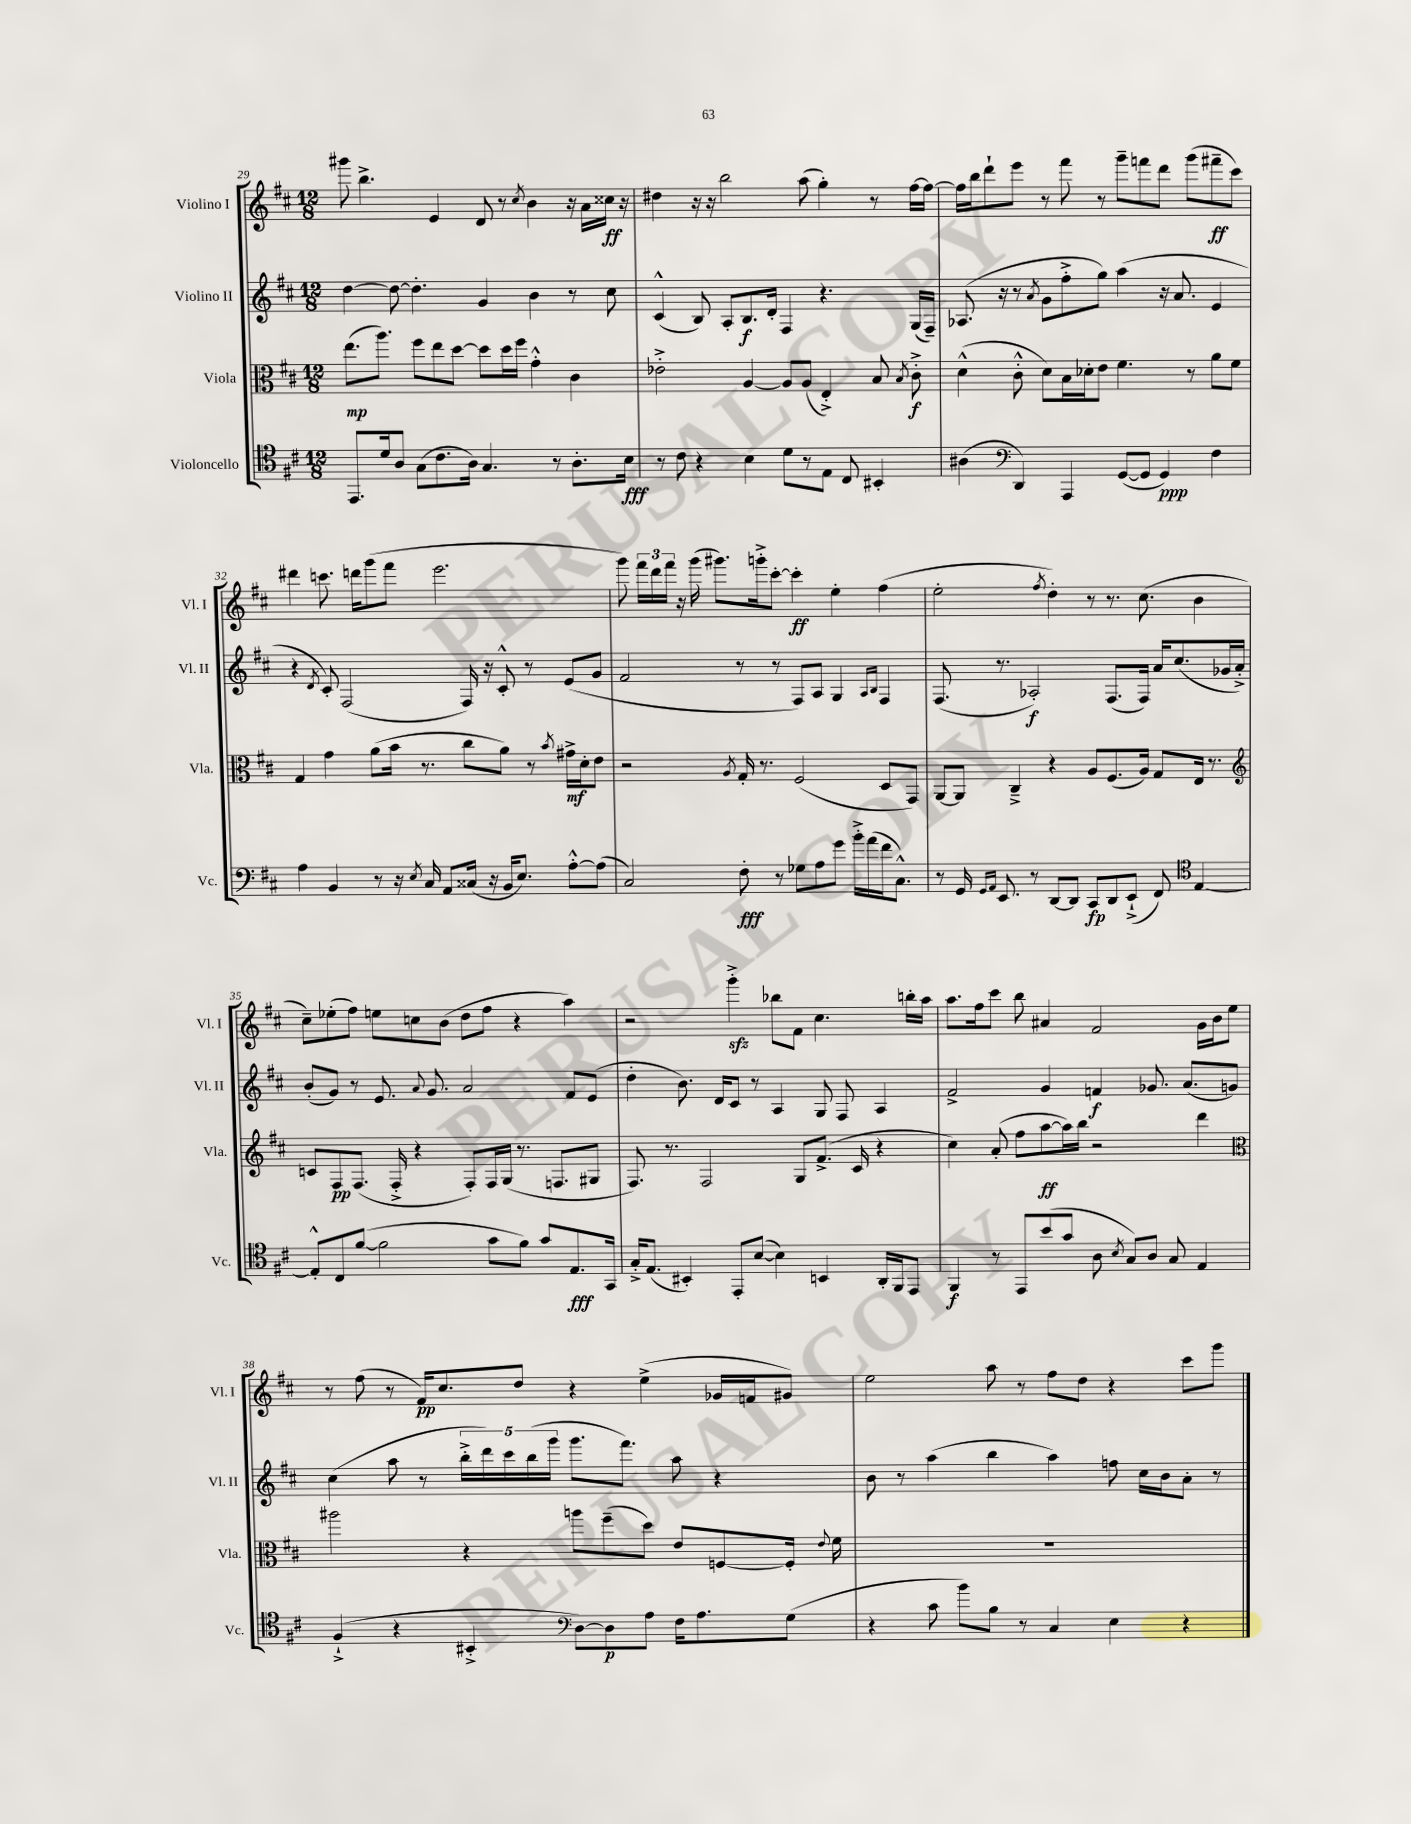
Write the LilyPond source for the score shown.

<<
\new StaffGroup <<
\new Staff = "s0" \with { instrumentName = "Violino I" shortInstrumentName = "Vl. I" } {
    \clef treble \key d \major \numericTimeSignature \time 12/8
    \autoBeamOff gis'''8 b''4.-> e'4 d'8 r8 \acciaccatura { cis''8 } b'4 r16 a'16[ cisis''16]\ff r16 |
    dis''4 r16 r16 b''2 a''8( g''4-.) r8 fis''16[~ fis''16]~ |
    fis''16[ b''16 d'''8-! e'''8] r8 fis'''8 r8 g'''8[-- f'''8 d'''8] g'''8[( fis'''8--\ff cis'''8]) |
    dis'''4 c'''8. d'''16[ g'''8( fis'''8] e'''2. |
    g'''8) \tuplet 3/2 { fis'''16[ d'''16 fis'''16] } r16 g'''16( gis'''8.[) g'''16-.-> cis'''8]~-. cis'''4-.\ff e''4-. fis''4( |
    e''2-. \acciaccatura { fis''8 } d''4-.) r8 r8. cis''8.( b'4 |
    cis''8[--) ees''8-.( fis''8]) e''8[ c''8 b'8]( d''8[ fis''8] r4 a''4) |
    r2 g'''4-.->\sfz bes''8[ fis'8] cis''4. b''16[-. a''16] |
    a''8.[ fis''16 cis'''8] b''8 ais'4 fis'2 g'16[ b'16 e''8] |
    r8 fis''8( r8 fis'16[\pp) cis''8. d''8] r4 e''4->( ges'16[ f'16 gis'8]) |
    e''2 a''8 r8 fis''8[ d''8] r4 cis'''8[ g'''8] \bar "|." |
}
\new Staff = "s1" \with { instrumentName = "Violino II" shortInstrumentName = "Vl. II" } {
    \clef treble \key d \major \numericTimeSignature \time 12/8
    \autoBeamOff d''4~ d''8~ d''4.-. g'4 b'4 r8 cis''8 |
    cis'4-^( b8) a8[-. b8.\f d'16]-. fis4 r4. g16[( fis16]--) |
    aes8.( r16 r8 \acciaccatura { a'8 } g'8[ fis''8-.-> g''8]) a''4( r16 a'8. e'4 |
    r4 \acciaccatura { d'8 } cis'8-.) fis2( fis16) r16 cis'8-.-^ r8 e'8[( g'8] |
    fis'2 r8 r8 fis8[) a8] g4 \grace { a16[ b16] } fis4 |
    fis8.( r8. aes2-.\f) fis8.[( fis16]) a'16[ cis''8.( ges'16 a'16]-.->) |
    b'8[-.( g'8]) r8 e'8. \appoggiatura { a'8 } g'8. a'2 fis'8[ e'8]( |
    d''4-. b'8.) d'16[ cis'8] r8 a4 g8 fis8 a4 |
    fis'2-> g'4 f'4\f ges'8. a'8.[( g'8]) |
    cis''4( a''8 r8 \tuplet 5/4 { b''16[-.-> d'''16) cis'''16 b''16( g'''16] } g'''8.[ fis'''8.]) a''8 r4 |
    b'8 r8 a''4( b''4 a''4) f''8 cis''16[ b'16 a'8]-. r8 \bar "|." |
}
\new Staff = "s2" \with { instrumentName = "Viola" shortInstrumentName = "Vla." } {
    \clef alto \key d \major \numericTimeSignature \time 12/8
    \autoBeamOff e''8.[\mp( a''8.]) fis''8[ e''8 d''8]~ d''8[ d''16 fis''16] g'4-.-^ cis'4 |
    ees'2-.-> a4~ a8[ a8]( e4-.->) b8 \acciaccatura { b8 } cis'8-.->\f |
    d'4-^( cis'8-.-^ d'8[) b16 des'16-. e'8] fis'4. r8 a'8[ fis'8] |
    g4 g'4 a'8[( b'16] r8. cis''8[ a'8]) r8 \acciaccatura { b'8 } gis'16[->\mf d'16-. e'8] |
    r2 \acciaccatura { a8 } g16-. r8. fis2( d8[ g,8]) |
    a,8[~ a,8] cis4---> r4 a8[ fis8.( a16]) g8[ e16] r8. |
    \clef treble c'8[ fis8\pp fis8.]( fis16-.-> r4 fis8[-.) fis16 g16]( r8. f8.[ gis8] |
    fis8.) r8. fis2 g8[ fis'8.]->( cis'16 r4 |
    cis''4) a'8-.( fis''8[ a''8~\ff a''16) b''16] r2 d'''4 |
    \clef alto ais''2 r4 a''8[ fis''8--( d''8]) e'8[ f8~ f16]-. \appoggiatura { e'8 } fis'16 |
    R1. \bar "|." |
}
\new Staff = "s3" \with { instrumentName = "Violoncello" shortInstrumentName = "Vc." } {
    \clef tenor \key d \major \numericTimeSignature \time 12/8
    \autoBeamOff e,8.[ d'16 a8] g8[( cis'8. a16]) g4. r8 a8.[-. b16]\fff |
    r8 cis'8 r4 b4 d'8[ r8 e8] cis8 bis,4-. |
    ais4( \clef bass d,4) a,,4 g,8[~( g,8] g,4\ppp) fis4 |
    a4 b,4 r8 r16 \acciaccatura { e8 } cis16 a,8[ cisis16]( r16 b,16[ e8.]) a8[~-.-^ a8]( |
    cis2) fis8-.\fff r8 ges8[ a8 g'8] b'16[-.-> a'16( fis'16 cis8.]-^) |
    r8 g,16 \grace { g,16[ a,16] } e,8. r8 d,8[~ d,8] cis,8[\fp d,8 e,8]-!->( fis,8) \clef tenor e4~ |
    e8[-.-^ cis8 fis'8]~( fis'2 g'8[ fis'8]) g'8[ e8.\fff g,16] |
    g16[-.-> e8.]( bis,4-.) e,8[-. b8]~( b4) b,4 a,16[-. fis,16 e,8] |
    fis,4\f r8 e,8[ b'8( g'8] a8 \acciaccatura { b8 } g8[) a8] g8 e4 |
    fis4-!->( r4 bis,4-.-> \clef bass d8[~) d8\p a8] fis16[ a8. g8]( |
    r4 cis'8 b'8[) b8] r8 cis4 e4 r4 \bar "|." |
}
>>
>>
\layout { \context { \Score currentBarNumber = #29 } }
